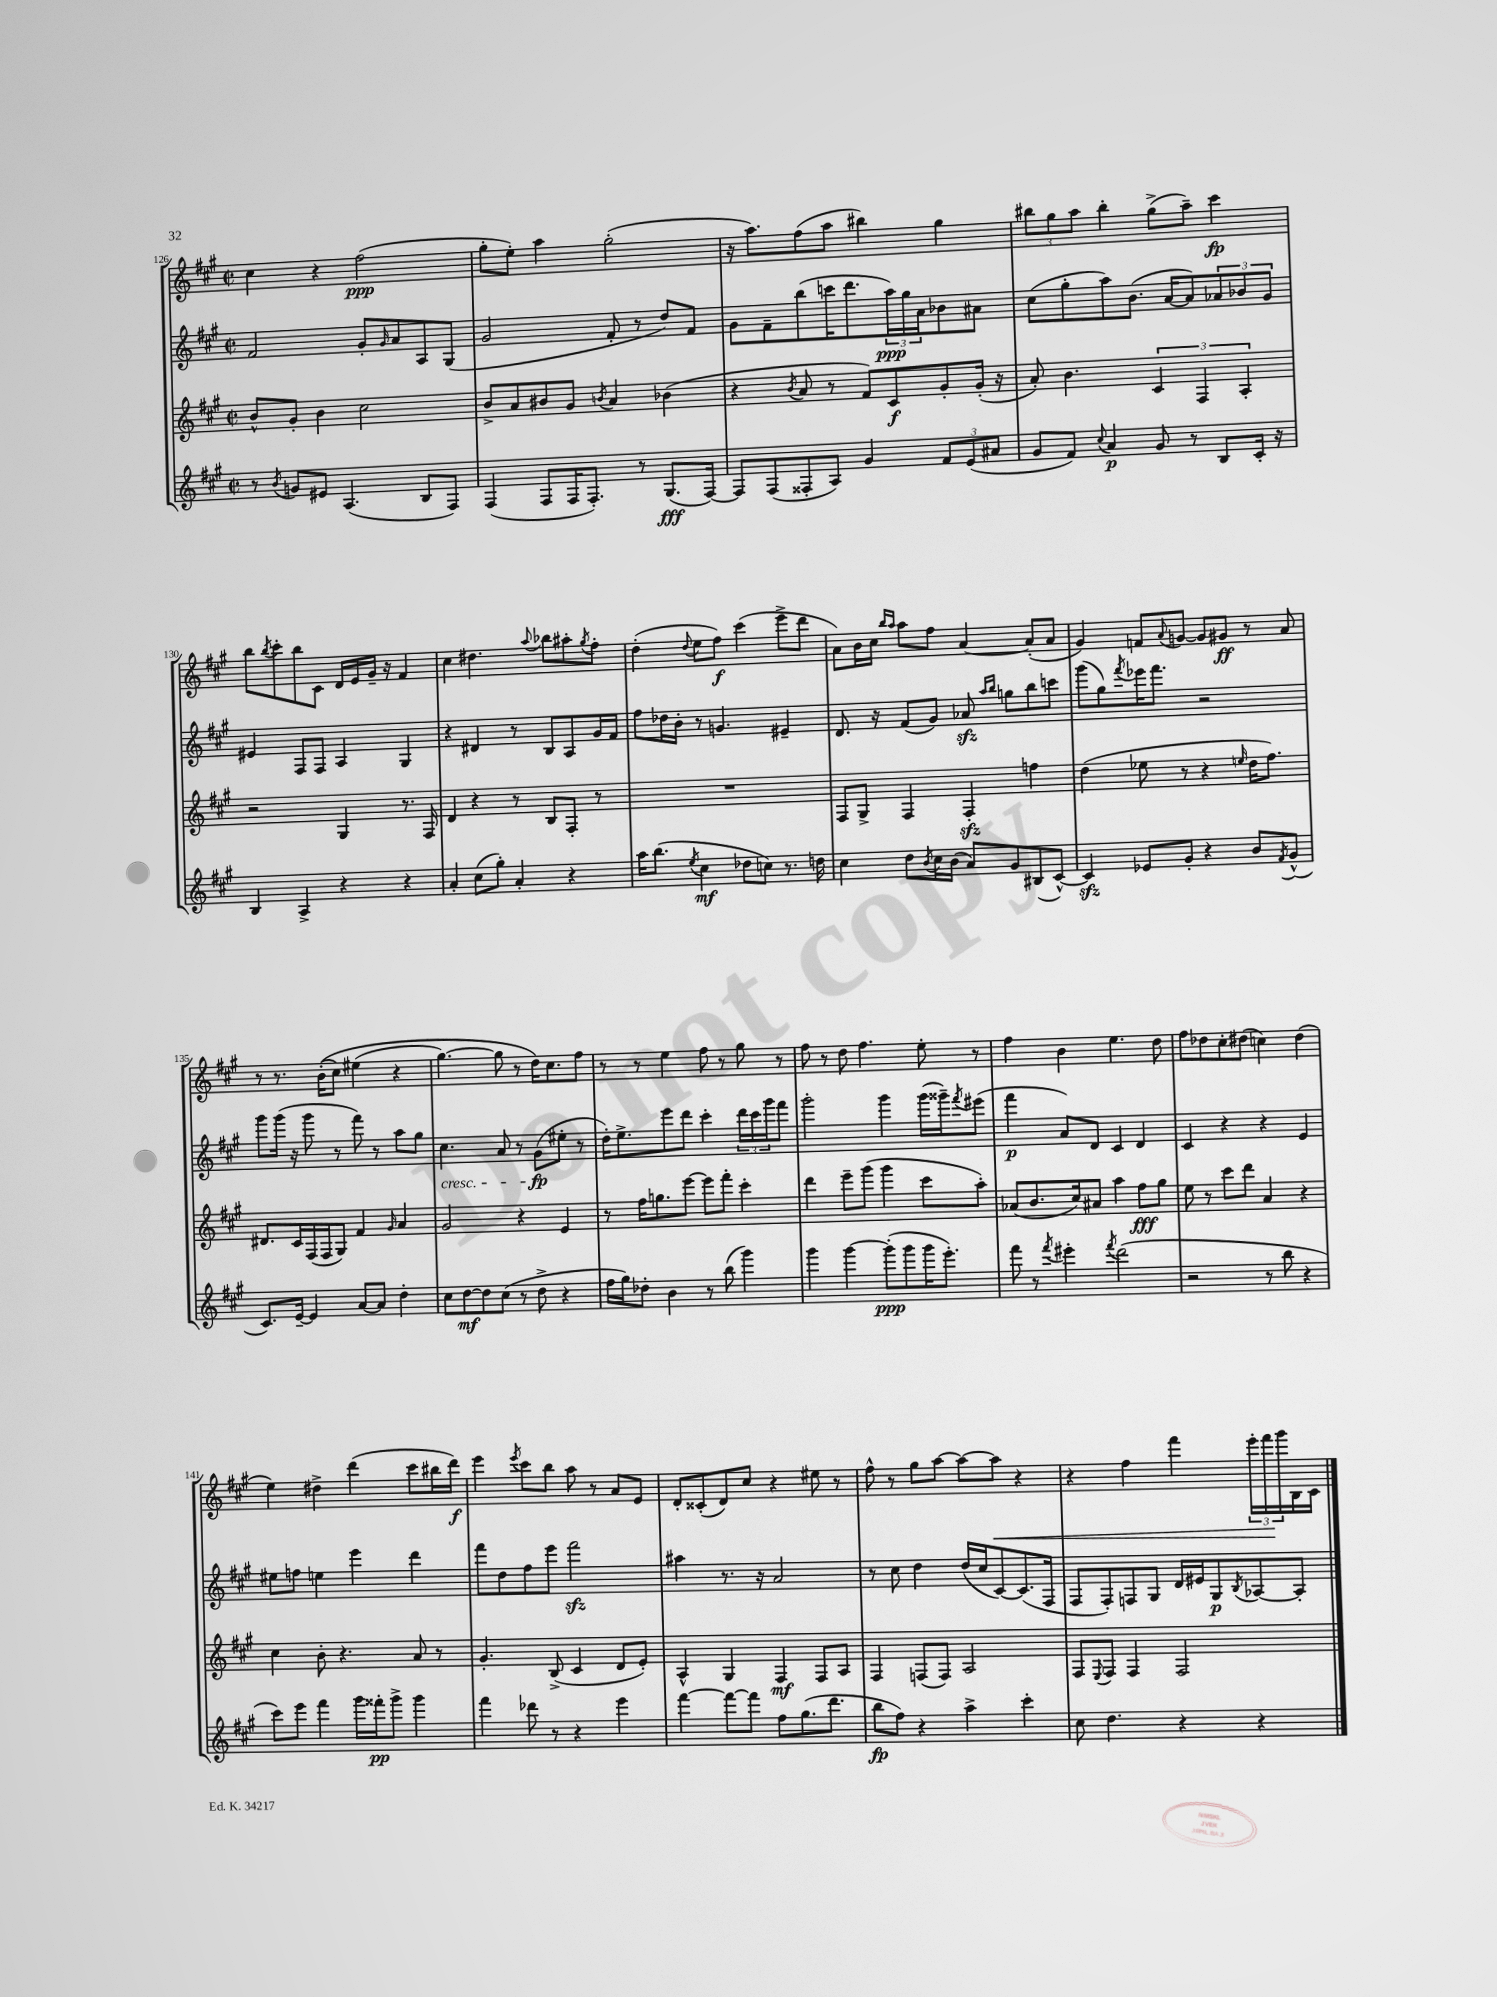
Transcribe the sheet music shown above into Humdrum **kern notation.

**kern	**dynam	**kern	**dynam	**kern	**dynam	**kern	**dynam
*part4	*part4	*part3	*part3	*part2	*part2	*part1	*part1
*staff4	*staff4	*staff3	*staff3	*staff2	*staff2	*staff1	*staff1
*clefG2	*	*clefG2	*	*clefG2	*	*clefG2	*
*k[f#c#g#]	*	*k[f#c#g#]	*	*k[f#c#g#]	*	*k[f#c#g#]	*
*M2/2	*	*M2/2	*	*M2/2	*	*M2/2	*
*met(c|)	*	*met(c|)	*	*met(c|)	*	*met(c|)	*
=126	=126	=126	=126	=126	=126	=126	=126
8r	.	8b^^/L	.	2f#/	.	4cc#\	.
8qb/	.	.	.	.	.	.	.
8gn/L	.	8g#'/J	.	.	.	.	.
8e#X/J	.	4b\	.	.	.	4r	.
(4.A/	.	.	.	.	.	.	.
.	.	2cc#\	.	8g#'/L	.	(2ff#\	ppp
.	.	.	.	16qqg#/	.	.	.
.	.	.	.	8a/	.	.	.
8B/L	.	.	.	8A/	.	.	.
8F#/J)	.	.	.	(8G#/J	.	.	.
=127	=127	=127	=127	=127	=127	=127	=127
(4F#/	.	8b^/L	.	2g#/	.	8gg#'\L	.
.	.	8a/	.	.	.	8ee'\J)	.
8F#/L	.	8b#X/	.	.	.	4aa\	.
16F#/K	.	8g#/J	.	.	.	.	.
8.F#'/J)	.	.	.	.	.	.	.
.	.	8qbn/	.	.	.	.	.
.	.	4a/	.	8f#'/	.	(2gg#'\	.
8r	.	.	.	8r	.	.	.
(8.G#/L	fff	(4b-X\	.	8dd/L)	.	.	.
.	.	.	.	8f#/J	.	.	.
[16F#/Jk)	.	.	.	.	.	.	.
=128	=128	=128	=128	=128	=128	=128	=128
8F#/L]	.	4r	.	8g#\L	.	16r	.
.	.	.	.	.	.	8.aa\L)	.
(8F#/	.	.	.	8f#~\	.	.	.
.	.	8qb/	.	.	.	.	.
8F##X'/	.	8a/	.	(8bb\	.	(8ff#\	.
8A/J)	.	8r	.	16cccn\K	.	8aa\J	.
.	.	.	.	8.ddd\	.	.	.
4g#/	.	8f#/L)	.	.	.	4bb#X\)	.
.	.	8c#/	f	24aa\L)	ppp	.	.
.	.	.	.	24gg#\	.	.	.
.	.	.	.	24a\J	.	.	.
12f#/L	.	8g#'/	.	8b-X\	.	4gg#\	.
(12e/	.	.	.	.	.	.	.
.	.	(16g#'/Jk	.	8a#X\J	.	.	.
12a#X/J	.	.	.	.	.	.	.
.	.	16r	.	.	.	.	.
=129	=129	=129	=129	=129	=129	=129	=129
8g#/L	.	8a'/)	.	(8cc#\L	.	12bb#X\L	.
.	.	.	.	.	.	12gg#\	.
8f#/J)	.	4.b\	.	8gg#'\	.	.	.
.	.	.	.	.	.	12aa\J	.
8qqcc#/	.	.	.	.	.	.	.
4a/	p	.	.	8aa\)	.	4bb#'\	.
.	.	.	.	(8.b\J	.	.	.
8g#/	.	6c#/	.	.	.	(8gg#^\L	.
.	.	.	.	[16a/KL	.	.	.
8r	.	.	.	8a/])	.	8aa~\J)	.
.	.	6F#/	.	.	.	.	.
8B/L	.	.	.	12a-X/	.	4ccc#\	fp
.	.	6A'/	.	12b-X/	.	.	.
16c#'/Jk	.	.	.	.	.	.	.
.	.	.	.	12g#/J	.	.	.
16r	.	.	.	.	.	.	.
!!LO:LB:g=z
=130	=130	=130	=130	=130	=130	=130	=130
4B/	.	2r	.	4e#X/	.	8bb\L	.
.	.	.	.	.	.	8qbb/	.
.	.	.	.	.	.	8ccc#'\	.
4A^/	.	.	.	8F#/L	.	8bb\	.
.	.	.	.	8F#/J	.	8c#\J	.
4r	.	4G#/	.	4A/	.	16d/LL	.
.	.	.	.	.	.	16e/	.
.	.	.	.	.	.	16g#~/JJ	.
.	.	.	.	.	.	16r	.
4r	.	8.r	.	4G#/	.	4f#/	.
.	.	16F#/	.	.	.	.	.
=131	=131	=131	=131	=131	=131	=131	=131
4a'/	.	4d/	.	4r	.	4cc#\	.
(8cc#\L	.	4r	.	4d#X/	.	4.dd#X\	.
8gg#'\J)	.	.	.	.	.	.	.
4a'/	.	8r	.	8r	.	.	.
.	.	.	.	.	.	8qqaa/	.
.	.	8B/L	.	8B/L	.	8bb-X\L	.
4r	.	8F#'/J	.	8A/	.	8aa#X'\	.
.	.	.	.	.	.	8qgg#/	.
.	.	8r	.	16g#/L	.	8ff#'\J	.
.	.	.	.	16f#/JJ	.	.	.
=132	=132	=132	=132	=132	=132	=132	=132
16aa\KL	.	1r	.	8ff#\L	.	(4dd'\	.
(8.bb\J	.	.	.	.	.	.	.
.	.	.	.	16dd-X\L	.	.	.
.	.	.	.	16b'\JJ	.	.	.
8qee/	.	.	.	.	.	8qqdd/	.
4cc#\	mf	.	.	8r	.	8ee\L	.
.	.	.	.	4.gn/	.	8ff#\J)	f
8dd-X\L	.	.	.	.	.	(4ccc#\	.
8ccn\J)	.	.	.	.	.	.	.
8.r	.	.	.	4e#X~/	.	8eee^\L	.
.	.	.	.	.	.	8ddd\J	.
16ddn\	.	.	.	.	.	.	.
=133	=133	=133	=133	=133	=133	=133	=133
4cc#\	.	8F#/L	.	8.d/	.	8a\L)	.
.	.	8G#^/J	.	.	.	16b\L	.
.	.	.	.	16r	.	16cc#\JJ	.
.	.	.	.	.	.	16qqbb/LL	.
.	.	.	.	.	.	16qqaa/JJ	.
8dd\L	.	4F#/	.	(8f#/L	.	8aa\L	.
8qb/	.	.	.	.	.	.	.
16cc#\L	.	.	.	8g#/J)	.	8ff#\J	.
(16b\JJ	.	.	.	.	.	.	.
8a/L)	.	4F#zz'/	.	8a-Xzz/	.	[4a/	.
.	.	.	.	16qqaa/LL	.	.	.
.	.	.	.	16qqbb/JJ	.	.	.
8g#/	.	.	.	8ggn\L	.	.	.
(8B#X/	.	4ffn\	.	8bb\	.	(8a'/L]	.
[8c#^^/J)	.	.	.	8cccn\J	.	8a/J	.
=134	=134	=134	=134	=134	=134	=134	=134
4c#zz/]	.	(4dd\	.	(8ggg#\L	.	4g#/)	.
.	.	.	.	8gg#\)	.	.	.
.	.	.	.	8qfff#/	.	.	.
8e-X/L	.	8ee-X\	.	16eee-X\K	.	8fn/L	.
.	.	.	.	8.fff#\J	.	.	.
.	.	.	.	.	.	8qqa/	.
8g#'/J	.	8r	.	.	.	[8gn/J	.
4r	.	4r	.	2r	.	8g/L]	.
.	.	.	.	.	.	8g#X/J	ff
.	.	16qqeen/	.	.	.	.	.
8b/L	.	16dd\KL	.	.	.	8r	.
.	.	8.ff#\J)	.	.	.	.	.
8qf#/	.	.	.	.	.	.	.
(8g#^^/J	.	.	.	.	.	8a/	.
!!LO:LB:g=z
=135	=135	=135	=135	=135	=135	=135	=135
8.c#/L)	.	8.d#X/L	.	8ggg#\L	.	8r	.
.	.	.	.	(16ggg#\Jk	.	8.r	.
[16e~/Jk	.	16c#/L	.	16r	.	.	.
4e/]	.	(16F#/	.	8ggg#\	.	.	.
.	.	16F#/J	.	.	.	((16b'\KL	.
.	.	8G#/J)	.	8r	.	8cc#\J)	.
[8a/L	.	4f#/	.	8fff#\)	.	(4ee#X\	.
8a/J]	.	.	.	8r	.	.	.
.	.	16qqg#/	.	.	.	.	.
4dd'\	.	4a/	.	8aa\L	.	4r	.
.	.	.	.	8gg#\J	.	.	.
=136	=136	=136	=136	=136	=136	=136	=136
!	!	!	!	!LO:TX:b:i:t=cresc.	!	!	!
8cc#\L	.	2g#/	.	4.cc#\	.	[4.gg#\)	.
[8dd\	mf	.	.	.	.	.	.
8dd\]	.	.	.	.	.	.	.
(8cc#\J	.	.	.	8a/	.	8gg#\]	.
8r	.	4r	.	8r	.	8r	.
8dd^\	.	.	.	(8g#\L	fp	16dd\KL)	.
.	.	.	.	.	.	8.cc#\	.
4r	.	4e/	.	8ee#X'\J	.	.	.
.	.	.	.	8r	.	8ff#\J	.
=137	=137	=137	=137	=137	=137	=137	=137
16ff#\LL	.	8r	.	16dd'\KL)	.	8r	.
16gg#\J)	.	.	.	8.ee^\	.	.	.
8dd-X'\J	.	16ff#\KL	.	.	.	8r	.
.	.	8.ggn\	.	.	.	.	.
4b\	.	.	.	8eee\	.	4ee\	.
.	.	[8eee\J	.	8ddd\J	.	.	.
8r	.	8eee\L]	.	4ccc#'\	.	8ff#\	.
(8bb\	.	8fff#'\J	.	.	.	8r	.
4ggg#\)	.	4ccc#'\	.	24ddd\LL	.	8gg#\	.
.	.	.	.	24ccc#\	.	.	.
.	.	.	.	24ggg#\J	.	.	.
.	.	.	.	8fff#\J	.	8r	.
=138	=138	=138	=138	=138	=138	=138	=138
4ggg#\	.	4ddd\	.	2ggg#'\	.	8ff#\	.
.	.	.	.	.	.	8r	.
[4ggg#\	.	8eee~\L	.	.	.	8dd\	.
.	.	(8ggg#\J	.	.	.	4.ff#\	.
(8ggg#'\L]	ppp	4ggg#\	.	4ggg#\	.	.	.
8ggg#\	.	.	.	.	.	.	.
16ggg#\K	.	8ccc#\L	.	(16ggg#\LL	.	8ee'\	.
8.eee'\J)	.	.	.	16ggg##X~\J)	.	.	.
.	.	.	.	8qfff#/	.	.	.
.	.	8aa'\J)	.	(8eee#X\J	.	8r	.
=139	=139	=139	=139	=139	=139	=139	=139
8fff#\	.	(8a-X/L	.	4fff#\	p	4ff#\	.
8r	.	8.b/	.	.	.	.	.
8qfff#/	.	.	.	.	.	.	.
4eee#X'\	.	.	.	8a/L)	.	4b\	.
.	.	16cc#/k)	.	.	.	.	.
.	.	8a#X/J	.	8d/J	.	.	.
8qfff#/	.	.	.	.	.	.	.
(2ddd\	.	4aa\	.	4c#/	.	4.ee\	.
.	.	8ff#\L	fff	4d/	.	.	.
.	.	8gg#\J	.	.	.	8dd\	.
=140	=140	=140	=140	=140	=140	=140	=140
2r	.	8ee\	.	4c#/	.	8ff#\L	.
.	.	8r	.	.	.	8dd-X\	.
.	.	8ccc#\L	.	4r	.	8cc#'\	.
.	.	8ddd\J	.	.	.	(8dd#X\J	.
8r	.	4a/	.	4r	.	4ccn\)	.
8bb\	.	.	.	.	.	.	.
4r	.	4r	.	4e/	.	(4dd#\	.
!!LO:LB:g=z
=141	=141	=141	=141	=141	=141	=141	=141
8ccc#\L)	.	4cc#\	.	8ee#X\L	.	4ee\)	.
8eee\J	.	.	.	8ffn\J	.	.	.
4fff#\	.	8b'\	.	4een\	.	4dd#X^\	.
.	.	4.r	.	.	.	.	.
16ggg#\LL	.	.	.	4eee\	.	(4ddd\	.
16fff##X'\J	pp	.	.	.	.	.	.
8ggg#^\J	.	.	.	.	.	.	.
4ggg#\	.	8a/	.	4ddd\	.	8ccc#\L	.
.	.	8r	.	.	.	16bb#X\L	.
.	.	.	.	.	.	16ddd\JJ)	f
=142	=142	=142	=142	=142	=142	=142	=142
4fff#\	.	4.g#'/	.	8fff#\L	.	4eee\	.
.	.	.	.	8dd\	.	.	.
.	.	.	.	.	.	8qeee/	.
8ddd-X\	.	.	.	8ff#\	.	8ccc#\L	.
8r	.	(8B^/	.	8eee\J	.	8bb\J	.
4r	.	4c#/	.	2fff#zz\	.	8aa\	.
.	.	.	.	.	.	8r	.
4eee\	.	8d/L	.	.	.	8a/L	.
.	.	8e'/J)	.	.	.	8e/J	.
=143	=143	=143	=143	=143	=143	=143	=143
[4fff#\	.	4A^^/	.	4aa#X\	.	8d'/L	.
.	.	.	.	.	.	(8c##X'/	.
8fff#\L_	.	4G#/	.	8.r	.	8d/)	.
8fff#\J]	.	.	.	.	.	8cc#/J	.
.	.	.	.	16r	.	.	.
8ff#\L	.	4F#/	mf	2a/	.	4r	.
(8.gg#\	.	.	.	.	.	.	.
.	.	8F#/L	.	.	.	8ee#X\	.
8.ddd\J	.	.	.	.	.	.	.
.	.	8A/J	.	.	.	8r	.
=144	=144	=144	=144	=144	=144	=144	=144
8bb\L	fp	4F#/	.	8r	.	8ff#^^\	.
8ff#\J)	.	.	.	8cc#\	.	8r	.
4r	.	(8Fn/L	.	4dd\	.	8gg#\L	.
.	.	8F/J)	.	.	.	[8aa\J	.
4aa^\	.	2A/	.	(16dd/LL	.	8aa\L_	.
.	.	.	.	16cc#/J	.	.	.
!	!	!	!	!	!	!	!LO:HP:b
.	.	.	.	[8c#/)	.	8aa\J]	<
4ccc#'\	.	.	.	(8.c#/]	.	4r	.
.	.	.	.	16F#/Jk	.	.	.
=145	=145	=145	=145	=145	=145	=145	=145
8cc#\	.	8F#/L	.	8F#/L	.	4r	.
.	.	8qqE/	.	.	.	.	.
4.dd\	.	8F#/J	.	8F#'/)	.	.	.
.	.	4F#/	.	8Fn/	.	4ff#\	.
.	.	.	.	8G#/J	.	.	.
4r	.	2F#/	.	16d/LL	.	4fff#\	.
.	.	.	.	16e#X/J	.	.	.
.	.	.	.	8G#/	p	.	.
.	.	.	.	8qB/	.	.	.
4r	.	.	.	[8A-X/	.	24eee'\LL	.
.	.	.	.	.	.	24fff#\	.
.	.	.	.	.	.	24ggg#\	[
.	.	.	.	8A-'/J]	.	16B\	.
.	.	.	.	.	.	16c#\JJ	.
==	==	==	==	==	==	==	==
*-	*-	*-	*-	*-	*-	*-	*-
